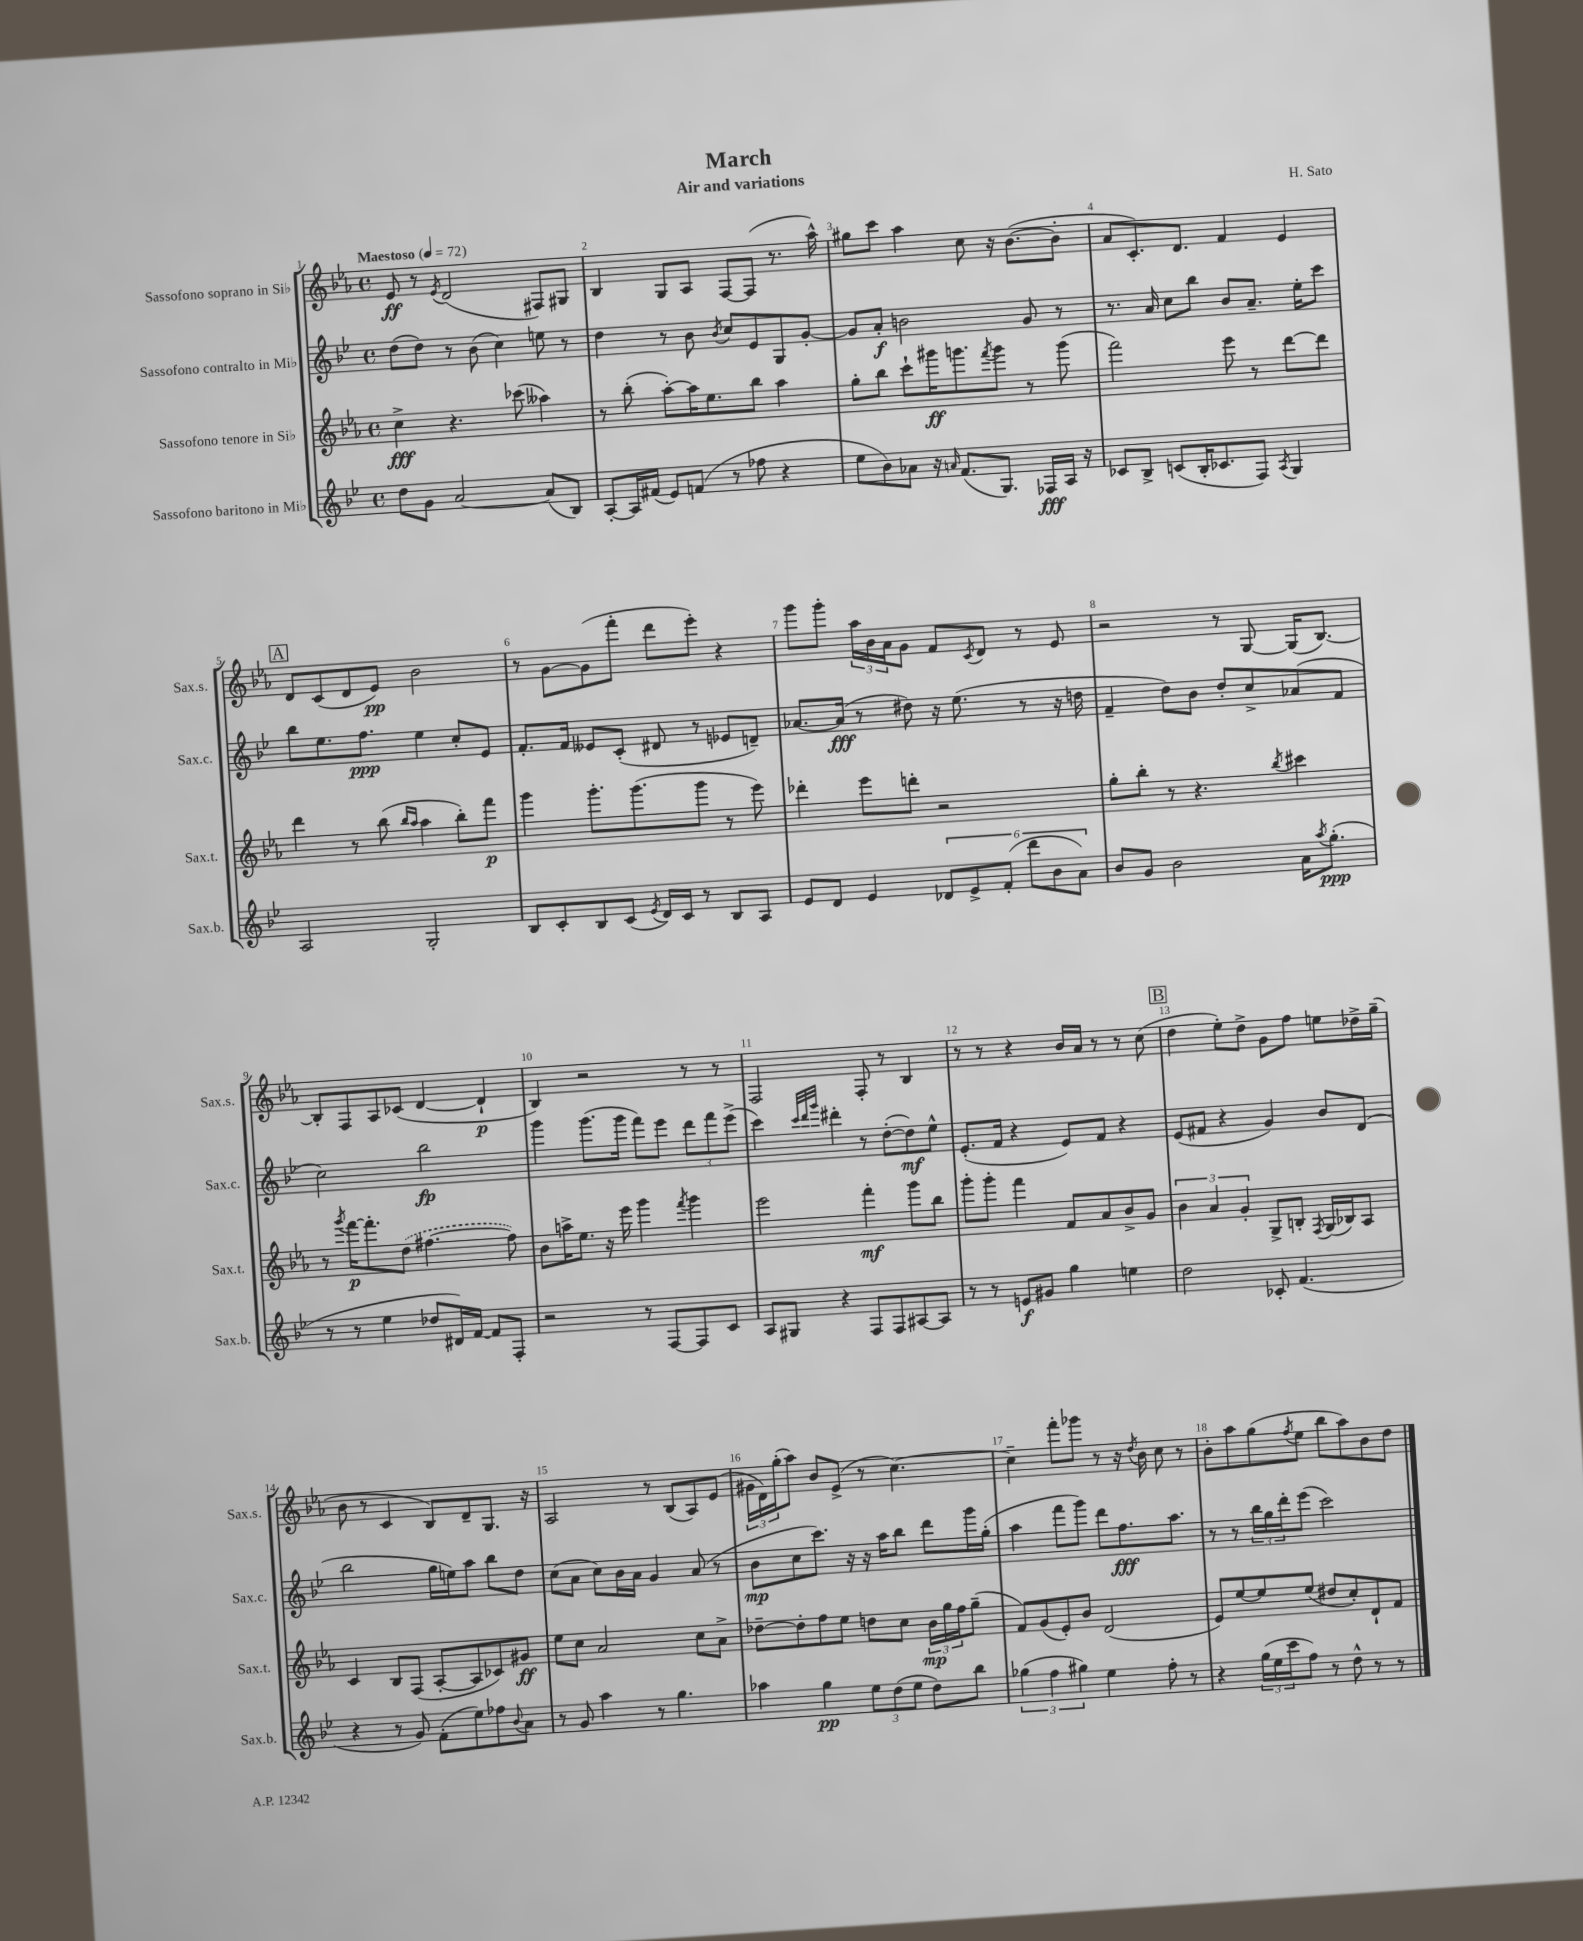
\header { title = "March" composer = "H. Sato" subtitle = "Air and variations" }
<<
\new StaffGroup <<
\new Staff = "s0" \with { instrumentName = "Sassofono soprano in Sib" shortInstrumentName = "Sax.s." } {
    \clef treble \key ees \major \defaultTimeSignature \time 4/4 \tempo "Maestoso" 4 = 72
    ees'8\ff r8 \acciaccatura { ees'8 } d'2( fis8) gis8 |
    bes4 g8 aes8 f8~ f8( r8. aes''16-^) |
    gis''8 c'''8 aes''4 c''8 r16 bes'8.~( bes'8-. |
    aes'8 c'8.-.) d'8. f'4 ees'4 |
    \mark \markup { \box "A" } d'8 c'8( d'8 ees'8\pp) bes'2 |
    r8 g'8~ g'8( f'''8-. d'''8 ees'''8-.) r4 |
    g'''8 g'''8-. \tuplet 3/2 { aes''16 bes'16 aes'16 } g'8 f'8 \acciaccatura { c'8 } d'8 r8 ees'8 |
    r2 r8 g8~ g16( bes8.~) |
    bes8-. f8 aes8 ces'8( d'4~ d'4-!\p |
    bes4) r2 r8 r8 |
    f2 f8-. r8 bes4 |
    r8 r8 r4 bes'16 aes'16 r8 r8 c''8( |
    \mark \markup { \box "B" } d''4 ees''8-.) d''8-> g'8 f''8 e''8 des''16-> g''16--( |
    bes'8 r8 c'4 bes8) d'8-- g8. r16 |
    aes2 r8 bes8( aes8) ees'8( |
    \tuplet 3/2 { gis'16 d'16) g''16-.( } aes''8) bes'8 ees'8->( r8 c''4.~) |
    c''4-- f'''8-. ges'''8 r8 r16 \acciaccatura { d''8 } bes'16 c''8 r8 |
    bes'8-. aes''8 g''8( \acciaccatura { f''8 } ees''8 bes''8 aes''8) bes'8 d''8 \bar "|." |
}
\new Staff = "s1" \with { instrumentName = "Sassofono contralto in Mib" shortInstrumentName = "Sax.c." } {
    \clef treble \key bes \major \defaultTimeSignature \time 4/4
    d''8( d''8) r8 bes'8( c''4) e''8 r8 |
    d''4 r8 bes'8 \acciaccatura { bes'8 } c''8 ees'8 g8 g'8~-. |
    g'8 a'8-.\f b'2 g'8 r8 |
    r8. a'16 c''8 bes''8 bes'8 a'8.-- ees''16-. c'''8 |
    \mark \markup { \box "A" } bes''8 ees''8. f''8.\ppp ees''4 c''8-. ees'8 |
    f'8.-. f'16 eeses'8 c'8-.( dis'8 r8 ees'8 d'8--) |
    aes'8.~ aes'16\fff( r8 dis''8) r16 ees''8.( r8 r16 d''16 |
    f'4-- d''8) bes'8 d''8-. c''8-> aes'8( f'8 |
    c''2) bes''2\fp |
    g'''4 g'''8.( g'''16 f'''8) ees'''8 \tuplet 3/2 { d'''8 f'''8 ees'''8->( } |
    c'''4) \grace { c'''32 d'''32 g'''32 } dis'''4-. r8 d''8~-.( d''8\mf) ees''8-^ |
    ees'8.-.( f'16 r4 ees'8) f'8 r4 |
    \mark \markup { \box "B" } ees'8( fis'8 r4 g'4) bes'8 d'8( |
    bes''2 g''16 e''16) a''8 bes''8 d''8 |
    c''8( a'8 c''8) bes'16 a'16 g'4 a'8( r8 |
    bes'8\mp c''8 c'''8.) r16 r16 a''16 bes''8 d'''8 g'''16 g''16-.( |
    a''4 f'''8 g'''8) d'''8 f''8.\fff a''8. |
    r8 r8 \tuplet 3/2 { bes''16 g''16 d'''16-. } ees'''8( c'''2) \bar "|." |
}
\new Staff = "s2" \with { instrumentName = "Sassofono tenore in Sib" shortInstrumentName = "Sax.t." } {
    \clef treble \key ees \major \defaultTimeSignature \time 4/4
    c''4->\fff r4. ces'''8( aeses''4) |
    r8 bes''8-.( aes''8~-.) aes''16 ees''8. bes''8 aes''4 |
    g''8-. bes''8 c'''8-! gis'''16\ff g'''8. \acciaccatura { f'''8 } g'''8 r8 g'''8( |
    f'''2) ees'''8 r8 d'''8~ d'''8 |
    \mark \markup { \box "A" } d'''4 r8 bes''8( \grace { bes''16 aes''16 } aes''4 bes''8-.) f'''8\p |
    g'''4 g'''8.-. g'''8.( g'''8 r8 ees'''8) |
    des'''4-. ees'''8 d'''8-. r2 |
    g''8-. bes''8-. r8 r4. \acciaccatura { bes''8 } cis'''4 |
    r8 \acciaccatura { g'''8 } f'''16~\p f'''8.-. \once \slurDashed d''8( fis''4.~ fis''8) |
    bes'8 a''16-> ees''8. r16 ees'''16 g'''4 \acciaccatura { f'''8 } g'''4 |
    ees'''2 f'''4-.\mf g'''8 bes''8 |
    g'''8-. g'''8-. f'''4 f'8 aes'8 bes'8-> g'8 |
    \mark \markup { \box "B" } \tuplet 3/2 { bes'4 aes'4 g'4-. } g8-> b8-. \acciaccatura { f8 } g16( bes16) aes8 |
    c'4 bes8 f8( aes8~-. aes8 ces'8) gis'8\ff |
    ees''8 c''8 aes'2 c''8 aes'8-> |
    des''8~-- des''8-. f''8 ees''8 d''8 c''8 \tuplet 3/2 { bes'16\mp g''16 f''16 } g''8--( |
    f'8) g'8( ees'8-.) bes'8 d'2( |
    ees'8) ees''8~ ees''8 ees''8( dis''8 c''8-.) d'8-! f'8 \bar "|." |
}
\new Staff = "s3" \with { instrumentName = "Sassofono baritono in Mib" shortInstrumentName = "Sax.b." } {
    \clef treble \key bes \major \defaultTimeSignature \time 4/4
    d''8 g'8 a'2~ a'8( bes8) |
    a8~-. a16 fis'16( ees'8) f'8( r8 fes''8 r4 |
    ees''8 bes'8) aes'8 r16 \grace { a'16 } f'8.( g8.) fes16\fff a16 r16 |
    ces'8 bes8-> c'8( bes16-. ces'8. f8) \acciaccatura { a8 } g4 |
    \mark \markup { \box "A" } a2 g2-. |
    bes8 c'8-. bes8 c'8( \acciaccatura { ees'8 } d'16) c'16 r8 bes8 a8 |
    ees'8 d'8 ees'4 \tuplet 6/4 { des'8 ees'8-> f'8-.( d'''8 bes'8 a'8) } |
    bes'8 g'8 bes'2 a'16 \acciaccatura { a''8 } g''8.-.\ppp( |
    r8 r8 ees''4 des''8 dis'16) f'16~ f'8 f8-. |
    r2 r8 f8~ f8 c'8 |
    a8 gis8 r4 f8 f8 ais8~ ais8 |
    r8 r8 e'8\f gis'8 g''4 e''4 |
    \mark \markup { \box "B" } d''2 ces'8-. f'4.( |
    r4 r8 g'8) f'8-.( ees''8) fes''8 \appoggiatura { bes'8 } a'8 |
    r8 g'8 a''4 r8 g''4. |
    aes''4 g''4\pp \tuplet 3/2 { ees''8 d''8( ees''8 } d''8) bes''8 |
    \tuplet 3/2 { ges''4( f''4 gis''4) } ees''4 f''8-. r8 |
    r4 \tuplet 3/2 { g''16( ees''16 c'''16 } f''8) r8 d''8-^ r8 r8 \bar "|." |
}
>>
>>
\layout { \context { \Score \override BarNumber.break-visibility = ##(#f #t #t) barNumberVisibility = #all-bar-numbers-visible } }
